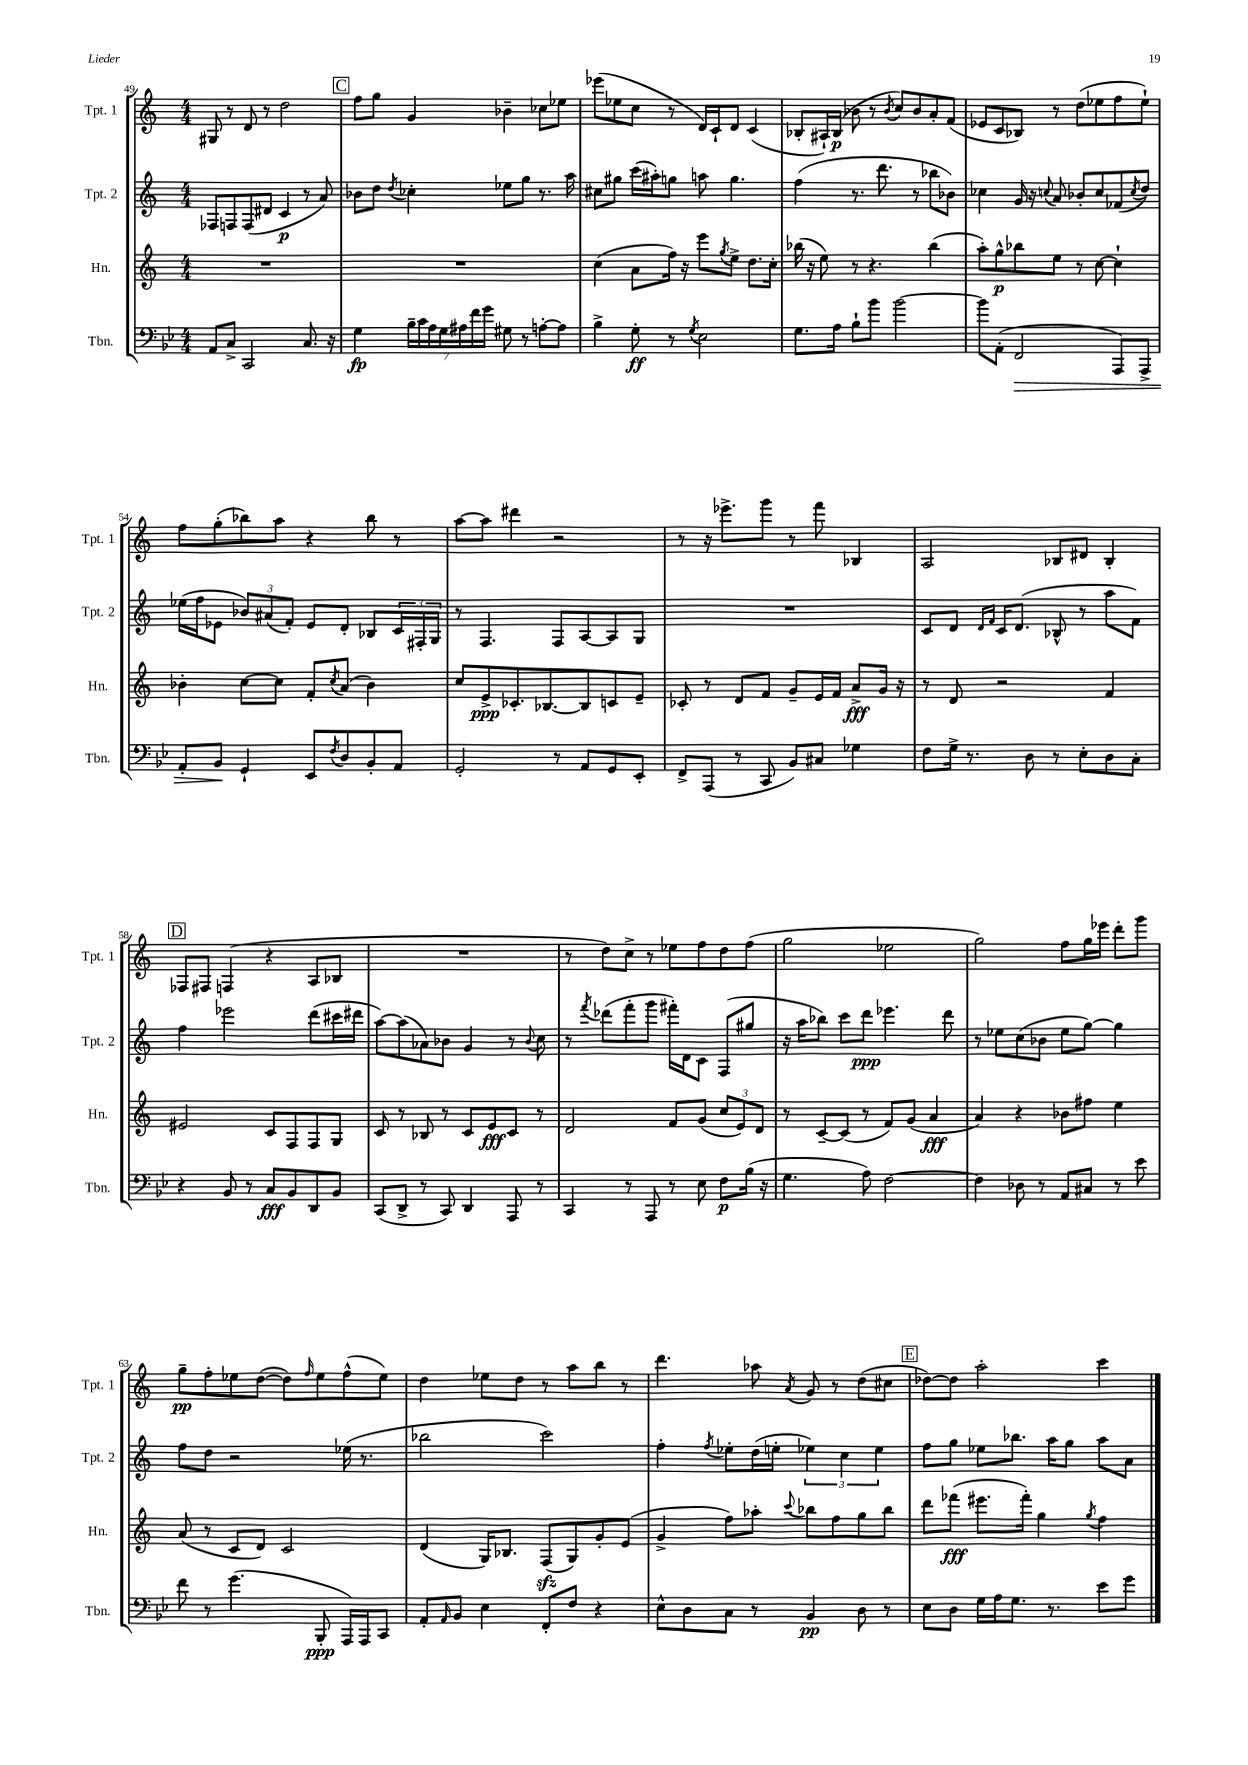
<<
\new StaffGroup <<
\new Staff = "s0" \with { instrumentName = "Tpt. 1" shortInstrumentName = "Tpt. 1" } {
    \clef treble \key c \major \numericTimeSignature \time 4/4
    gis8 r8 d'8 r8 d''2 |
    \mark \markup { \box "C" } f''8 g''8 g'4 bes'4-- ces''8 ees''8 |
    ees'''8( ees''8 c''8 r8 d'16) c'16-! d'8 c'4( |
    bes8-. ais16-!) bes16\p( bes'8 r8 \acciaccatura { bes'8 } c''8) bes'8 a'8-. f'8( |
    ees'8 c'8 bes8) r8 d''8( ees''8 f''8 ees''8-!) |
    f''8 g''8-.( bes''8) a''8 r4 bes''8 r8 |
    a''8~ a''8 dis'''4 r2 |
    r8 r16 ees'''8.-> g'''8 r8 f'''8 bes4 |
    a2 bes8 dis'8 bes4-. |
    \mark \markup { \box "D" } fes8 fis8 f4( r4 a8 bes8 |
    R1 |
    r8 d''8) c''8-> r8 ees''8 f''8 d''8 f''8( |
    g''2 ees''2 |
    g''2) f''8 g''16 ees'''16 d'''8-. g'''8 |
    g''8--\pp f''8-. ees''8 d''8~( d''8) \grace { f''16 } ees''8 f''8-^( ees''8) |
    d''4 ees''8 d''8 r8 a''8 b''8 r8 |
    d'''4. aes''8 \acciaccatura { a'8 } g'8 r8 d''8( cis''8 |
    \mark \markup { \box "E" } des''8~) des''8 a''2-. c'''4 \bar "|." |
}
\new Staff = "s1" \with { instrumentName = "Tpt. 2" shortInstrumentName = "Tpt. 2" } {
    \clef treble \key c \major \numericTimeSignature \time 4/4
    fes8 f8 f8( dis'8 c'4\p r8 a'8) |
    \mark \markup { \box "C" } bes'8 d''8 \acciaccatura { d''8 } ces''4-. ees''8 g''8 r8. a''16 |
    cis''8 gis''8 c'''16( ais''16-.) g''8 a''8 g''4. |
    f''4( r8. d'''8. r8 bes''8 bes'8) |
    ces''4 g'16 r16 \appoggiatura { c''8 } a'8 bes'8-. c''8 fes'8( \acciaccatura { c''8 } d''8) |
    ees''16( f''16 ees'8 \tuplet 3/2 { bes'8) ais'8( f'8-.) } ees'8 d'8-. bes8 \tuplet 3/2 { c'16 fis16-. g16 } |
    r8 f4. f8 a8~ a8 g8 |
    R1 |
    c'8 d'8 \grace { d'16 f'16 } c'16 d'8.( bes8-^ r8 a''8 f'8) |
    \mark \markup { \box "D" } f''4 ees'''2 d'''8( cis'''16 dis'''16 |
    a''8~) a''8( aes'8) bes'8 g'4 r8 \appoggiatura { bes'8 } c''8 |
    r8 \acciaccatura { f'''8 } des'''8( f'''8-. g'''8 fis'''16-.) d'16 c'8 f8( gis''8 |
    r16 a''16 bes''8) c'''8 d'''8\ppp ees'''4. d'''8 |
    r8 ees''8 c''8( bes'8 ees''8 g''8~) g''4 |
    f''8 d''8 r2 ees''16( r8. |
    bes''2 c'''2) |
    f''4-. \acciaccatura { f''8 } ees''8-. d''16( e''16-. \tuplet 3/2 { ees''4) c''4 ees''4 } |
    \mark \markup { \box "E" } f''8 g''8 ees''8 bes''8. a''16 g''8 a''8 a'8 \bar "|." |
}
\new Staff = "s2" \with { instrumentName = "Hn." shortInstrumentName = "Hn." } {
    \clef treble \key c \major \numericTimeSignature \time 4/4
    R1 |
    \mark \markup { \box "C" } R1 |
    c''4( a'8 f''16) r16 e'''8 \acciaccatura { g''8 } e''8-> d''8. c''16-. |
    bes''16( r16 e''8) r8 r4. bes''4( |
    a''8-.) g''8-^\p bes''8 e''8 r8 c''8~ c''4-! |
    bes'4-. c''8~ c''8 f'8-. \acciaccatura { c''8 } a'8( bes'4) |
    c''8 e'8->\ppp ces'8.-. bes8.~ bes8 c'8 e'8-- |
    ces'8-. r8 d'8 f'8 g'8-- e'16 f'16 a'8->\fff g'16 r16 |
    r8 d'8 r2 f'4 |
    \mark \markup { \box "D" } eis'2 c'8 f8 f8 g8 |
    c'8 r8 bes8 r8 c'8 e'8\fff c'8 r8 |
    d'2 f'8 g'8( \tuplet 3/2 { c''8 e'8) d'8 } |
    r8 c'8~-- c'8( r8 f'8) g'8( a'4\fff |
    a'4) r4 bes'8 fis''8 e''4 |
    a'8( r8 c'8 d'8) c'2 |
    d'4( g16) bes8. f8\sfz( g8) g'8-. e'8( |
    g'4-> f''8) aes''8-. \appoggiatura { c'''8 } bes''8 f''8 g''8 bes''8 |
    \mark \markup { \box "E" } d'''8 fes'''8\fff( eis'''8. fes'''16-.) g''4 \acciaccatura { g''8 } f''4 \bar "|." |
}
\new Staff = "s3" \with { instrumentName = "Tbn." shortInstrumentName = "Tbn." } {
    \clef bass \key bes \major \numericTimeSignature \time 4/4
    a,8 c8-> c,2 c8. r16 |
    \mark \markup { \box "C" } g4\fp \tuplet 7/4 { bes16-- c'16 a16 g16 ais16 f'16 g'16 } gis8 r8 a8~-. a8 |
    bes4-> g8-.\ff r8 \acciaccatura { g8 } ees2 |
    g8. a16 bes8-! bes'8 bes'2~ |
    bes'8 a,8-.( f,2\> a,,8) a,,8-> |
    a,8-. bes,8\! g,4-! ees,8 \acciaccatura { f8 } d8 bes,8-. a,8 |
    g,2-. r8 a,8 g,8 ees,8-. |
    f,8-> a,,8( r8 c,8 bes,8) cis8 ges4 |
    f8 g16-> r8. d8 r8 ees8-. d8 c8-. |
    \mark \markup { \box "D" } r4 bes,8 r8 c8\fff bes,8 d,8 bes,8 |
    c,8( d,8-> r8 c,8) d,4 a,,8 r8 |
    c,4 r8 a,,8 r8 ees8 f8\p bes16( r16 |
    g4. a8) f2~ |
    f4 des8 r8 a,8 cis8 r8 ees'8 |
    f'8 r8 g'4.( bes,,8-.\ppp a,,16) a,,16 c,8 |
    a,8-. \grace { a,16 } bes,8 ees4 f,8-. f8 r4 |
    ees8-^ d8 c8 r8 bes,4\pp d8 r8 |
    \mark \markup { \box "E" } ees8 d8 g16 a16 g8. r8. ees'8 g'8 \bar "|." |
}
>>
>>
\layout { \context { \Score currentBarNumber = #49 } }
